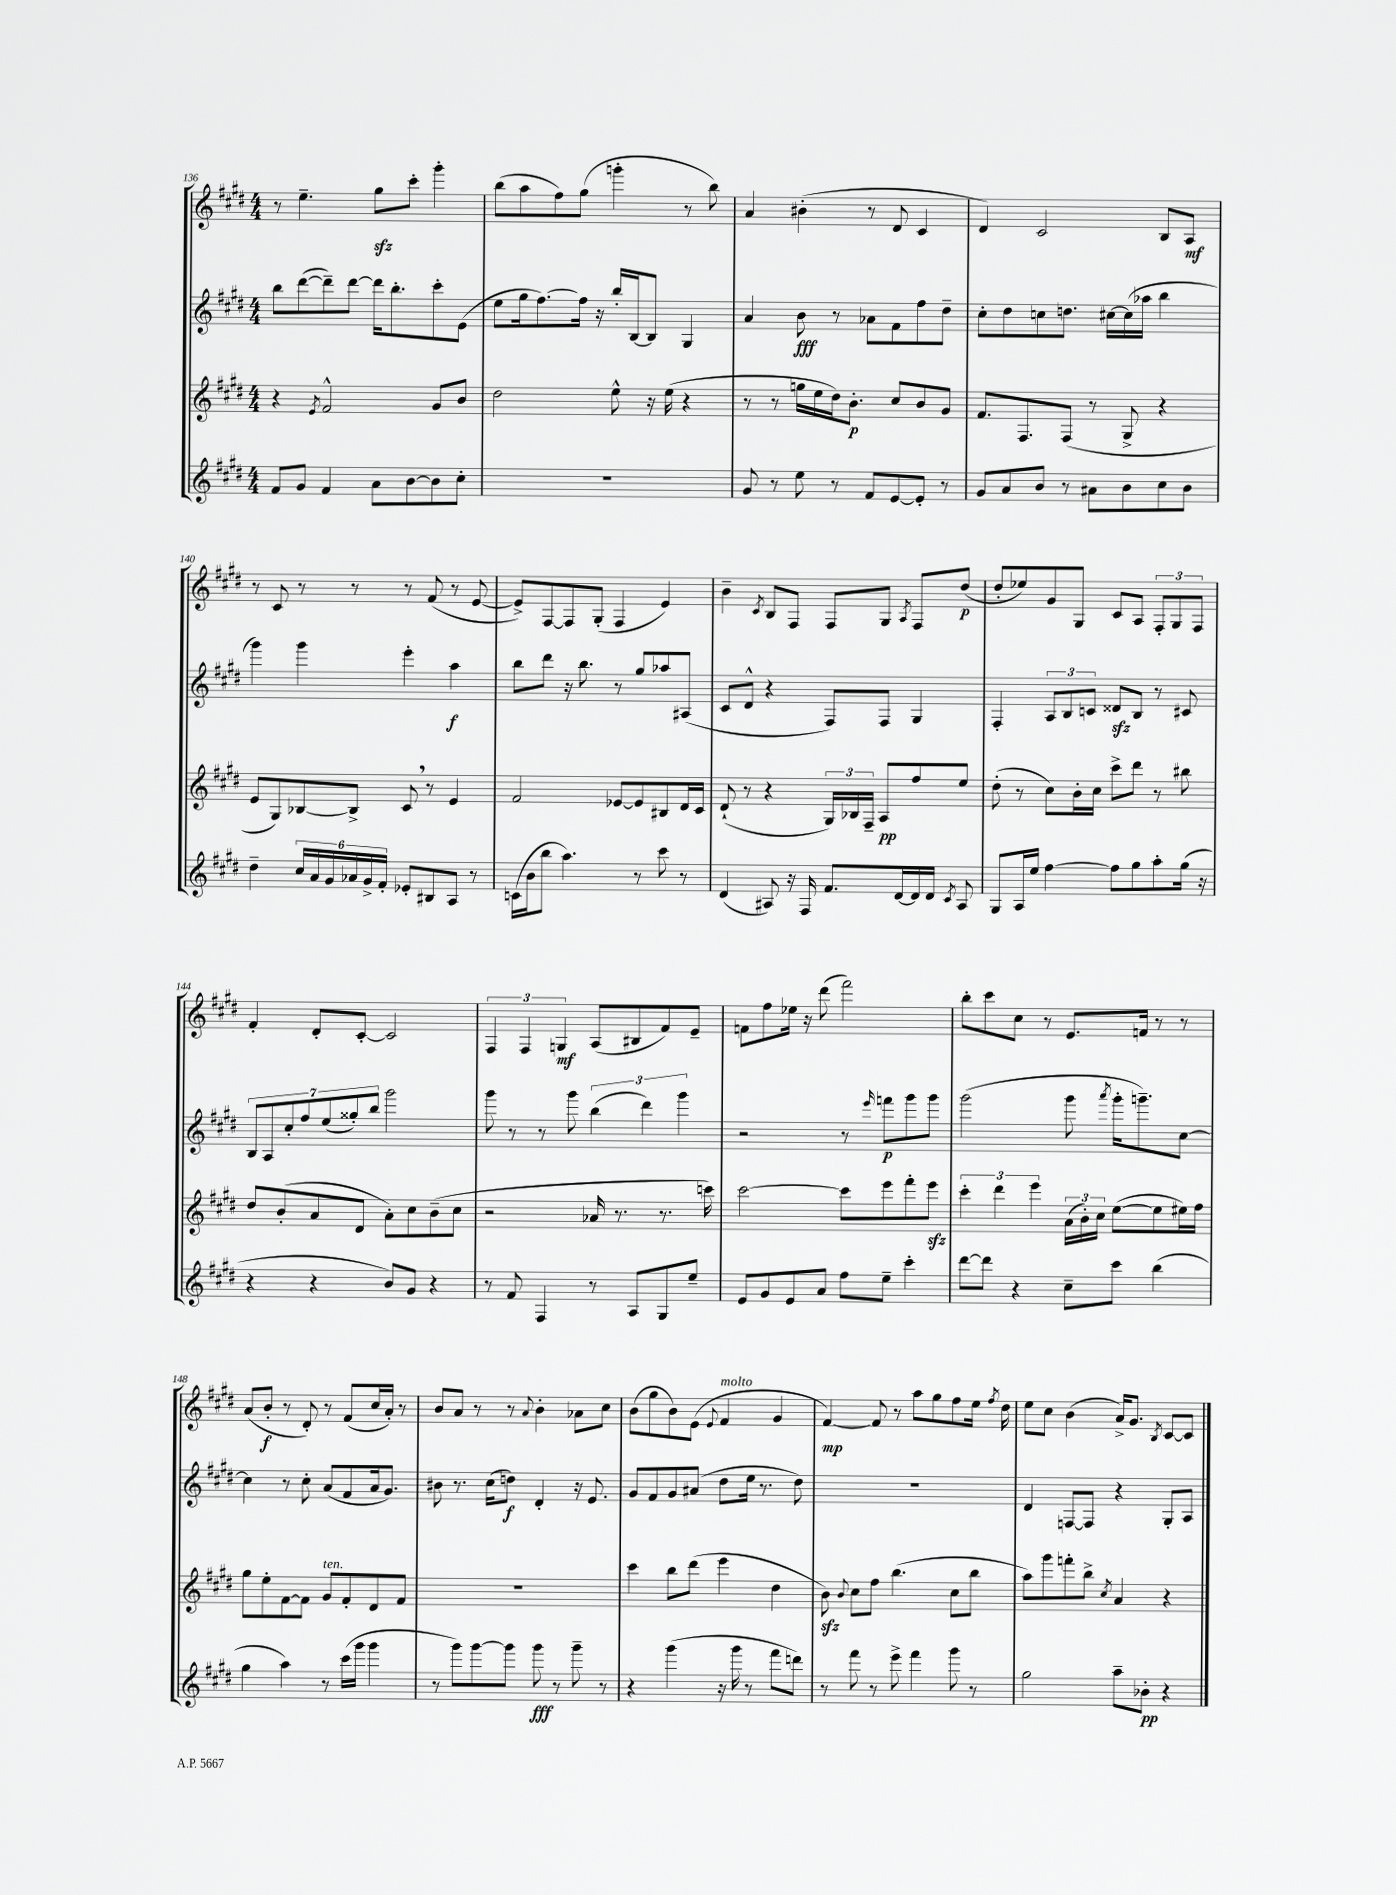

**kern	**kern	**kern	**kern
*staff4	*staff3	*staff2	*staff1
*clefG2	*clefG2	*clefG2	*clefG2
*k[f#c#g#d#]	*k[f#c#g#d#]	*k[f#c#g#d#]	*k[f#c#g#d#]
*M4/4	*M4/4	*M4/4	*M4/4
8f#	4r	8bb	8r
8g#	.	([8ddd#	4.ee~
.	8qe	.	.
4f#	2f#^^	8ddd#~])	.
.	.	[8ddd#	.
8a	.	16ddd#]	8gg#
.	.	8.bb'	.
[8b	.	.	8ccc#'
8b]	8g#	8ccc#'	4ggg#'
8cc#'	8b	(8e	.
=	=	=	=
1r	2dd#	8ee	(8bb
.	.	16gg#	8aa
.	.	[8.ff#)	.
.	.	.	8ff#)
.	.	16ff#]	(8gg#
.	.	16r	.
.	8ee^^	16bb'	4ggg'
.	.	[16B	.
.	16r	8B]	.
.	(16ee	.	.
.	4r	4G#	8r
.	.	.	8bb)
=	=	=	=
8g#	8r	4a	4a
8r	8r	.	.
8ee	16gg	8b	(4b#'
.	16ee	.	.
8r	16dd#)	8r	.
.	8.b'	.	.
8f#	.	8a-	8r
[8e	8cc#	8f#	8d#
8e']	8b	8ff#	4c#
8r	8g#	8dd#~	.
=	=	=	=
8g#	8.f#	8cc#'	4d#)
8a	.	8dd#	.
.	8.F#	.	.
8b	.	8cc	2c#
8r	(8F#	8.dd	.
8a#	8r	.	.
.	.	[16cc#	.
8b	8G#^	(16cc#]	.
.	.	16aa-	.
8cc#	4r	4bb	8B
8b	.	.	8A
=	=	=	=
4dd#~	8e	4ggg#)	8r
.	8G#)	.	8c#
24cc#	[8B-	4ggg#	8r
24a	.	.	.
24g#	.	.	.
24a-	8B-^]	.	8r
24g#^	.	.	.
24f#'	.	.	.
8e-'	8c#	4eee'	8r
8B#	8r	.	(8f#
8A	4e	4aa	8r
8r	.	.	[8e
=	=	=	=
(16c	2f#	8bb	8e^])
16b	.	.	.
8bb	.	8ddd#	[8F#
4.aa)	.	16r	8F#]
.	.	8.bb	.
.	.	.	(8G#'
.	[8e-	8r	4F#
8r	8e-]	8gg#	.
8ccc#	8B#	8aa-	4e)
8r	16d#	(8A#	.
.	16c#	.	.
=	=	=	=
(4d#	(8d#`	8c#	4b~
.	8r	8d#^^	.
.	.	.	8qc#
8A#)	4r	4r	8B
16r	.	.	8F#
16F#	.	.	.
8.f#	24G#)	8F#)	8F#
.	24B-	.	.
.	24F#~	.	.
.	8A	8F#	8G#
[16d#	.	.	.
.	.	.	8qA
16d#]	8ff#	4G#	8F#
16d#	.	.	.
8qc#	.	.	.
8A#	8ee	.	(8dd#
=	=	=	=
8G#	(8dd#'	4F#'	8dd#'
16A	8r	.	8ee-)
16ee	.	.	.
[4ff#	8cc#)	12A	8g#
.	.	12B	.
.	16b'	.	8G#
.	.	12c	.
.	16cc#	.	.
8ff#]	8ccc#^	8d##	8c#
8gg#	8ddd#	8B	8A
8aa'	8r	8r	12F#'
.	.	.	12G#
(16gg#	8bb#	8c#	.
.	.	.	12F#
16r	.	.	.
=	=	=	=
4r	8dd#	14B	4f#'
.	.	14A	.
.	(8b'	.	.
.	.	14cc#'	.
.	.	14ff#	.
4r	8a	.	8d#'
.	.	(14ee	.
.	.	14gg##')	.
.	8d#	.	[8c#'
.	.	14bb	.
8b)	8a')	2ggg#	2c#]
8g#	8cc#	.	.
4r	(8b~	.	.
.	8cc#	.	.
=	=	=	=
8r	2r	8ggg#	6F#
8f#	.	8r	.
.	.	.	6F#
4F#	.	8r	.
.	.	.	6G
.	.	8ggg#	.
8r	16a-	(6bb	(8A
.	8.r	.	.
8A	.	.	8B#
.	.	6ddd#)	.
8G#	8.r	.	8f#)
.	.	6ggg#	.
8ee~	.	.	8e~
.	16ccc)	.	.
=	=	=	=
8e	[2ccc#	2r	8f
8g#	.	.	8ff#
8e	.	.	16ee-
.	.	.	16r
8a	.	.	(8ddd#
8ff#	8ccc#]	8r	2fff#)
.	.	16qqeee	.
8ee~	8eee	8fff	.
4ccc#'	8fff#'	8ggg#	.
.	8eee	8ggg#	.
=	=	=	=
[8ddd#	6ccc#'	(2ggg#	8bb'
8ddd#]	.	.	8ccc#
.	6ddd#	.	.
4r	.	.	8cc#
.	6eee	.	.
.	.	.	8r
8cc#~	(24a	8ggg#	8.e
.	24b')	.	.
.	24cc#	.	.
.	.	8qaaa	.
8ccc#	([8ee	16ggg#'	.
.	.	8.ggg~)	16f
(4bb	8ee]	.	8r
.	16ee#)	[8cc#	8r
.	16ff#	.	.
=	=	=	=
4gg#	8gg#	4cc#]	(8a
.	8ee'	.	8b'
4aa)	[8f#	8r	8r
.	8f#]	8cc#'	8d#')
8r	8g#	(8a	8r
(16ccc#	8f#'	8f#	(8f#
16ggg#	.	.	.
4ggg#	8d#	16a	16cc#
.	.	8.g#)	16a')
.	8f#	.	8r
=	=	=	=
8r	1r	8b#	8b
8ggg#)	.	8.r	8a
[8ggg#	.	.	8r
.	.	(16cc#	.
8ggg#]	.	8dd)	8r
.	.	.	8qqa
8ggg#	.	4d#'	4b'
8r	.	.	.
8ggg#~	.	16r	8a-
.	.	8.e	.
8r	.	.	8cc#
=	=	=	=
4r	4ccc#	8g#	(8b
.	.	8f#	8gg#
(4ggg#	8bb	8g#	8b)
.	(8ddd#	(8a#	(8e
.	.	.	8qqe
16r	4eee	8dd#	4f#
16ggg#	.	.	.
8r	.	16ee	.
.	.	8.r	.
8fff#	4dd#	.	4g#
8ddd)	.	8dd#)	.
=	=	=	=
8r	8b)	1r	[4f#)
.	8qqb	.	.
8fff#	8cc#	.	.
8r	8ff#	.	8f#]
8eee^	(4.bb	.	8r
4fff#	.	.	8aa
.	.	.	8gg#
8ggg#	8cc#	.	8ff#
8r	8bb	.	16ee
.	.	.	8qff#
.	.	.	16dd#
=	=	=	=
2gg#	8aa)	4d#	8ee
.	8ggg#	.	8cc#
.	8fff'	[8F	(4b
.	8bb^	8F]	.
.	8qcc#	.	.
8aa~	4a	4r	16a^)
.	.	.	8.g#
8b-'	.	.	.
.	.	.	8qB
4r	4r	8G#'	[8c#
.	.	8A	8c#]
==	==	==	==
*-	*-	*-	*-
